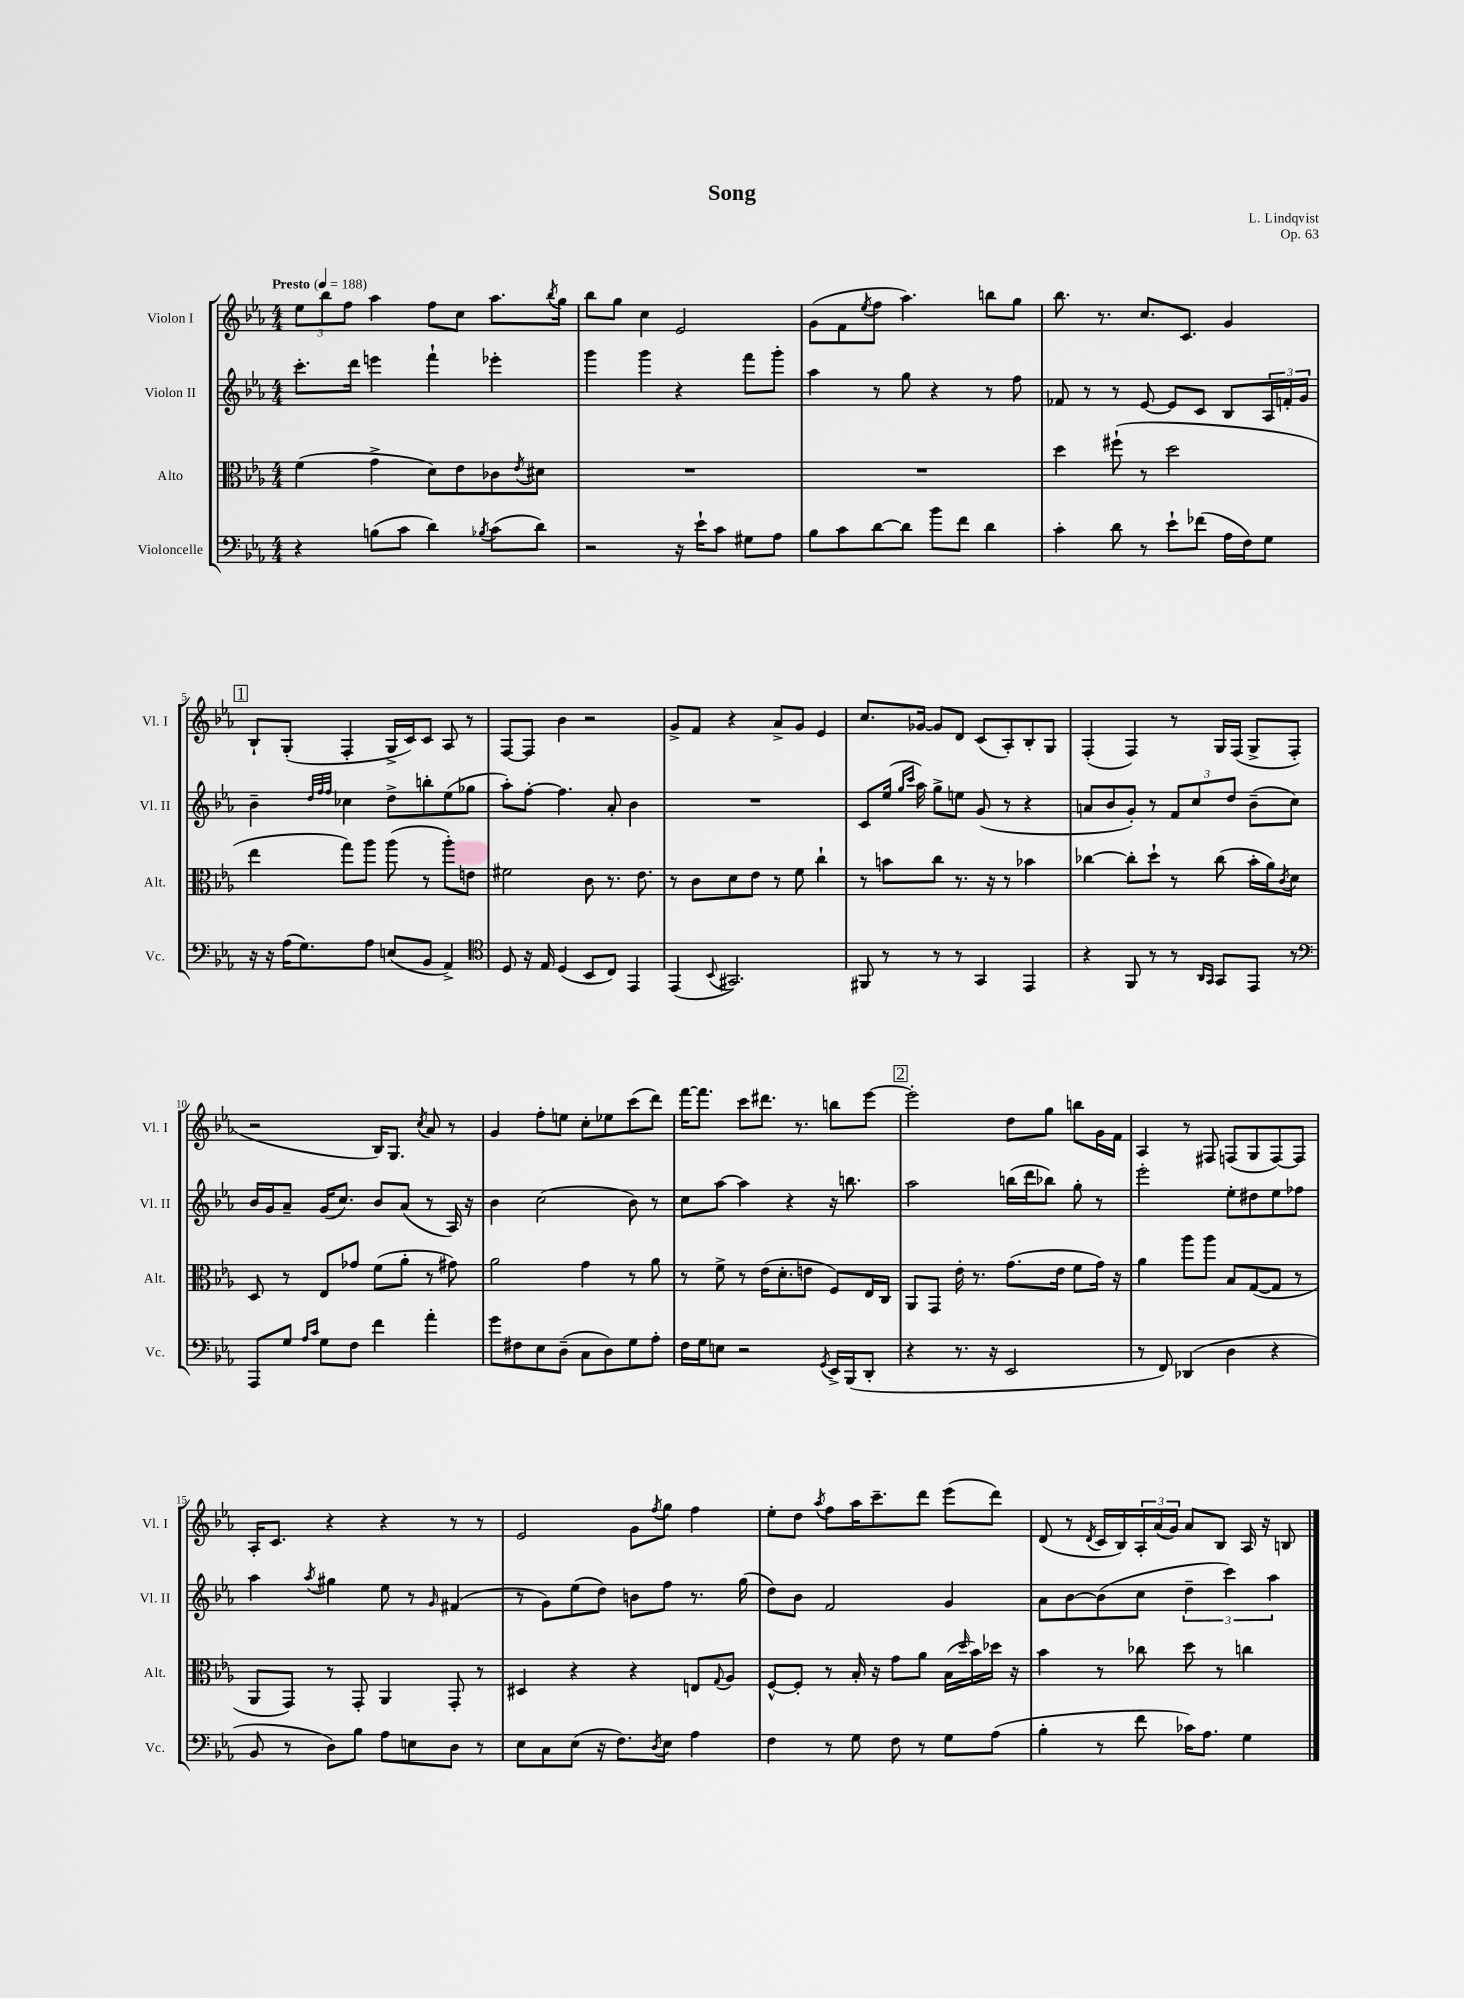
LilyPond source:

\header { title = "Song" composer = "L. Lindqvist" opus = "Op. 63" }
<<
\new StaffGroup <<
\new Staff = "s0" \with { instrumentName = "Violon I" shortInstrumentName = "Vl. I" } {
    \clef treble \key ees \major \numericTimeSignature \time 4/4 \tempo "Presto" 4 = 188
    \tuplet 3/2 { ees''8 bes''8 f''8 } aes''4 f''8 c''8 aes''8. \acciaccatura { bes''8 } g''16 |
    bes''8 g''8 c''4 ees'2 |
    g'8( f'8 \acciaccatura { ees''8 } f''8 aes''4.) b''8 g''8 |
    bes''8. r8. c''8. c'8. g'4 |
    \mark \markup { \box "1" } bes8-! g8-.( f4-. g16-> c'16) c'8 aes8 r8 |
    f8~ f8 bes'4 r2 |
    g'8-> f'8 r4 aes'8-> g'8 ees'4 |
    c''8. ges'16~ ges'8 d'8 c'8( aes8-.) bes8-. g8 |
    f4-.( f4) r8 g16 f16( g8-> f8-. |
    r2 bes16) g8. \acciaccatura { c''8 } aes'8 r8 |
    g'4 f''8-. e''8 c''8-. ees''8 c'''8( d'''8) |
    f'''16~ f'''8. c'''8 dis'''8. r8. b''8 ees'''8~ |
    \mark \markup { \box "2" } ees'''2-. d''8 g''8 b''8 g'16 f'16 |
    aes4 r8 fis8 f8( g8 f8~) f8 |
    aes16-. c'8. r4 r4 r8 r8 |
    ees'2 g'8 \acciaccatura { f''8 } g''8 f''4 |
    ees''8-. d''8 \acciaccatura { aes''8 } f''8 aes''16 c'''8.-- d'''8 ees'''8( d'''8) |
    d'8( r8 \acciaccatura { d'8 } c'16 bes16) \tuplet 3/2 { aes16-. aes'16( g'16) } aes'8 bes8 aes16 r16 b8 \bar "|." |
}
\new Staff = "s1" \with { instrumentName = "Violon II" shortInstrumentName = "Vl. II" } {
    \clef treble \key ees \major \numericTimeSignature \time 4/4
    c'''8.-. d'''16 e'''4 f'''4-! ees'''4-. |
    g'''4 g'''4 r4 f'''8 g'''8-. |
    aes''4 r8 g''8 r4 r8 f''8 |
    fes'8 r8 r8 ees'8~ ees'8 c'8 bes8 \tuplet 3/2 { aes16 f'16-. g'16 } |
    \mark \markup { \box "1" } bes'4-- \grace { d''32 f''32 f''32 } ces''4 d''8-> b''8-. ees''8( ges''8 |
    aes''8-.) f''8~-. f''4. aes'8-. bes'4 |
    R1 |
    c'8 ees''16( \grace { g''16 c'''16 } aes''16) g''8-> e''8 g'8( r8 r4 |
    a'8 bes'8 g'8-.) r8 \tuplet 3/2 { f'8 c''8 d''8 } bes'8--( c''8) |
    bes'16 g'16 aes'8-- g'16( c''8.) bes'8 aes'8( r8 aes16) r16 |
    bes'4 c''2( bes'8) r8 |
    c''8 aes''8~ aes''4 r4 r16 b''8. |
    \mark \markup { \box "2" } aes''2 b''16( d'''16 bes''8) g''8-. r8 |
    ees'''2-. ees''8-. dis''8 ees''8 fes''8 |
    aes''4 \acciaccatura { aes''8 } gis''4 ees''8 r8 \grace { g'16 } fis'4( |
    r8 g'8) ees''8( d''8) b'8 f''8 r8. g''16( |
    d''8) bes'8 f'2 g'4 |
    aes'8 bes'8~ bes'8( c''8 \tuplet 3/2 { d''4-- c'''4) aes''4 } \bar "|." |
}
\new Staff = "s2" \with { instrumentName = "Alto" shortInstrumentName = "Alt." } {
    \clef alto \key ees \major \numericTimeSignature \time 4/4
    f'4( g'4-> d'8) ees'8 ces'8 \acciaccatura { ees'8 } dis'8 |
    R1 |
    R1 |
    d''4 fis''8-!( r8 d''2 |
    \mark \markup { \box "1" } ees''4 g''8) aes''8 aes''8( r8 aes''8-.) e'8 |
    fis'2 c'8 r8. ees'8. |
    r8 c'8 d'8 ees'8 r8 f'8 c''4-! |
    r8 b'8 c''8 r8. r16 r8 bes'4 |
    ces''4~ ces''8-. d''8-! r8 ces''8( bes'16-. aes'16) \acciaccatura { c'8 } d'8 |
    d8 r8 ees8 ges'8 f'8( aes'8-. r8 gis'8) |
    aes'2 g'4 r8 aes'8 |
    r8 f'8-> r8 ees'16( d'8.-. e'8 f8) ees16 c16 |
    \mark \markup { \box "2" } aes,8 g,8 ees'16-. r8. g'8.( ees'16 f'8 g'16) r16 |
    aes'4 aes''8 aes''8 bes8 g8~( g8 r8 |
    aes,8 g,8) r8 g,8-. aes,4 g,8-. r8 |
    dis4 r4 r4 e8 \appoggiatura { g8 } aes8 |
    f8~-^ f8-. r8 bes16-. r16 g'8 aes'8 bes16( \grace { d''16 } bes'16) des''16 r16 |
    bes'4 r8 ces''8 d''8 r8 c''4 \bar "|." |
}
\new Staff = "s3" \with { instrumentName = "Violoncelle" shortInstrumentName = "Vc." } {
    \clef bass \key ees \major \numericTimeSignature \time 4/4
    r4 b8( c'8 d'4) \acciaccatura { bes8 } c'8( d'8) |
    r2 r16 ees'16-! c'8 gis8 aes8 |
    bes8 c'8 d'8~ d'8 bes'8 f'8 d'4 |
    c'4-. d'8 r8 ees'8-! fes'8( aes16 f16) g8 |
    \mark \markup { \box "1" } r16 r16 aes16( g8.) aes8 e8( bes,8 aes,4->) |
    \clef tenor d8 r16 ees16 d4( bes,8 c8) ees,4 |
    ees,4( \appoggiatura { bes,8 } gis,2.) |
    fis,8 r8 r8 r8 g,4 ees,4 |
    r4 f,8 r8 r8 \grace { aes,16 g,16 } g,8 ees,8 r8 |
    \clef bass aes,,8 g8 \grace { aes16 c'16 } g8 f8 f'4 aes'4-. |
    g'8 fis8 ees8 d8--( c8 d8) g8 aes8-. |
    f16 g16 e8 r2 \acciaccatura { g,8 } ees,16-> bes,,16( d,8-. |
    \mark \markup { \box "2" } r4 r8. r16 ees,2 |
    r8 f,8) des,4( d4 r4 |
    bes,8 r8 d8) bes8 aes8 e8 d8 r8 |
    ees8 c8 ees8( r16 f8.) \acciaccatura { d8 } ees8 aes4 |
    f4 r8 g8 f8 r8 g8 aes8( |
    bes4-. r8 f'8 ces'16) aes8. g4 \bar "|." |
}
>>
>>
